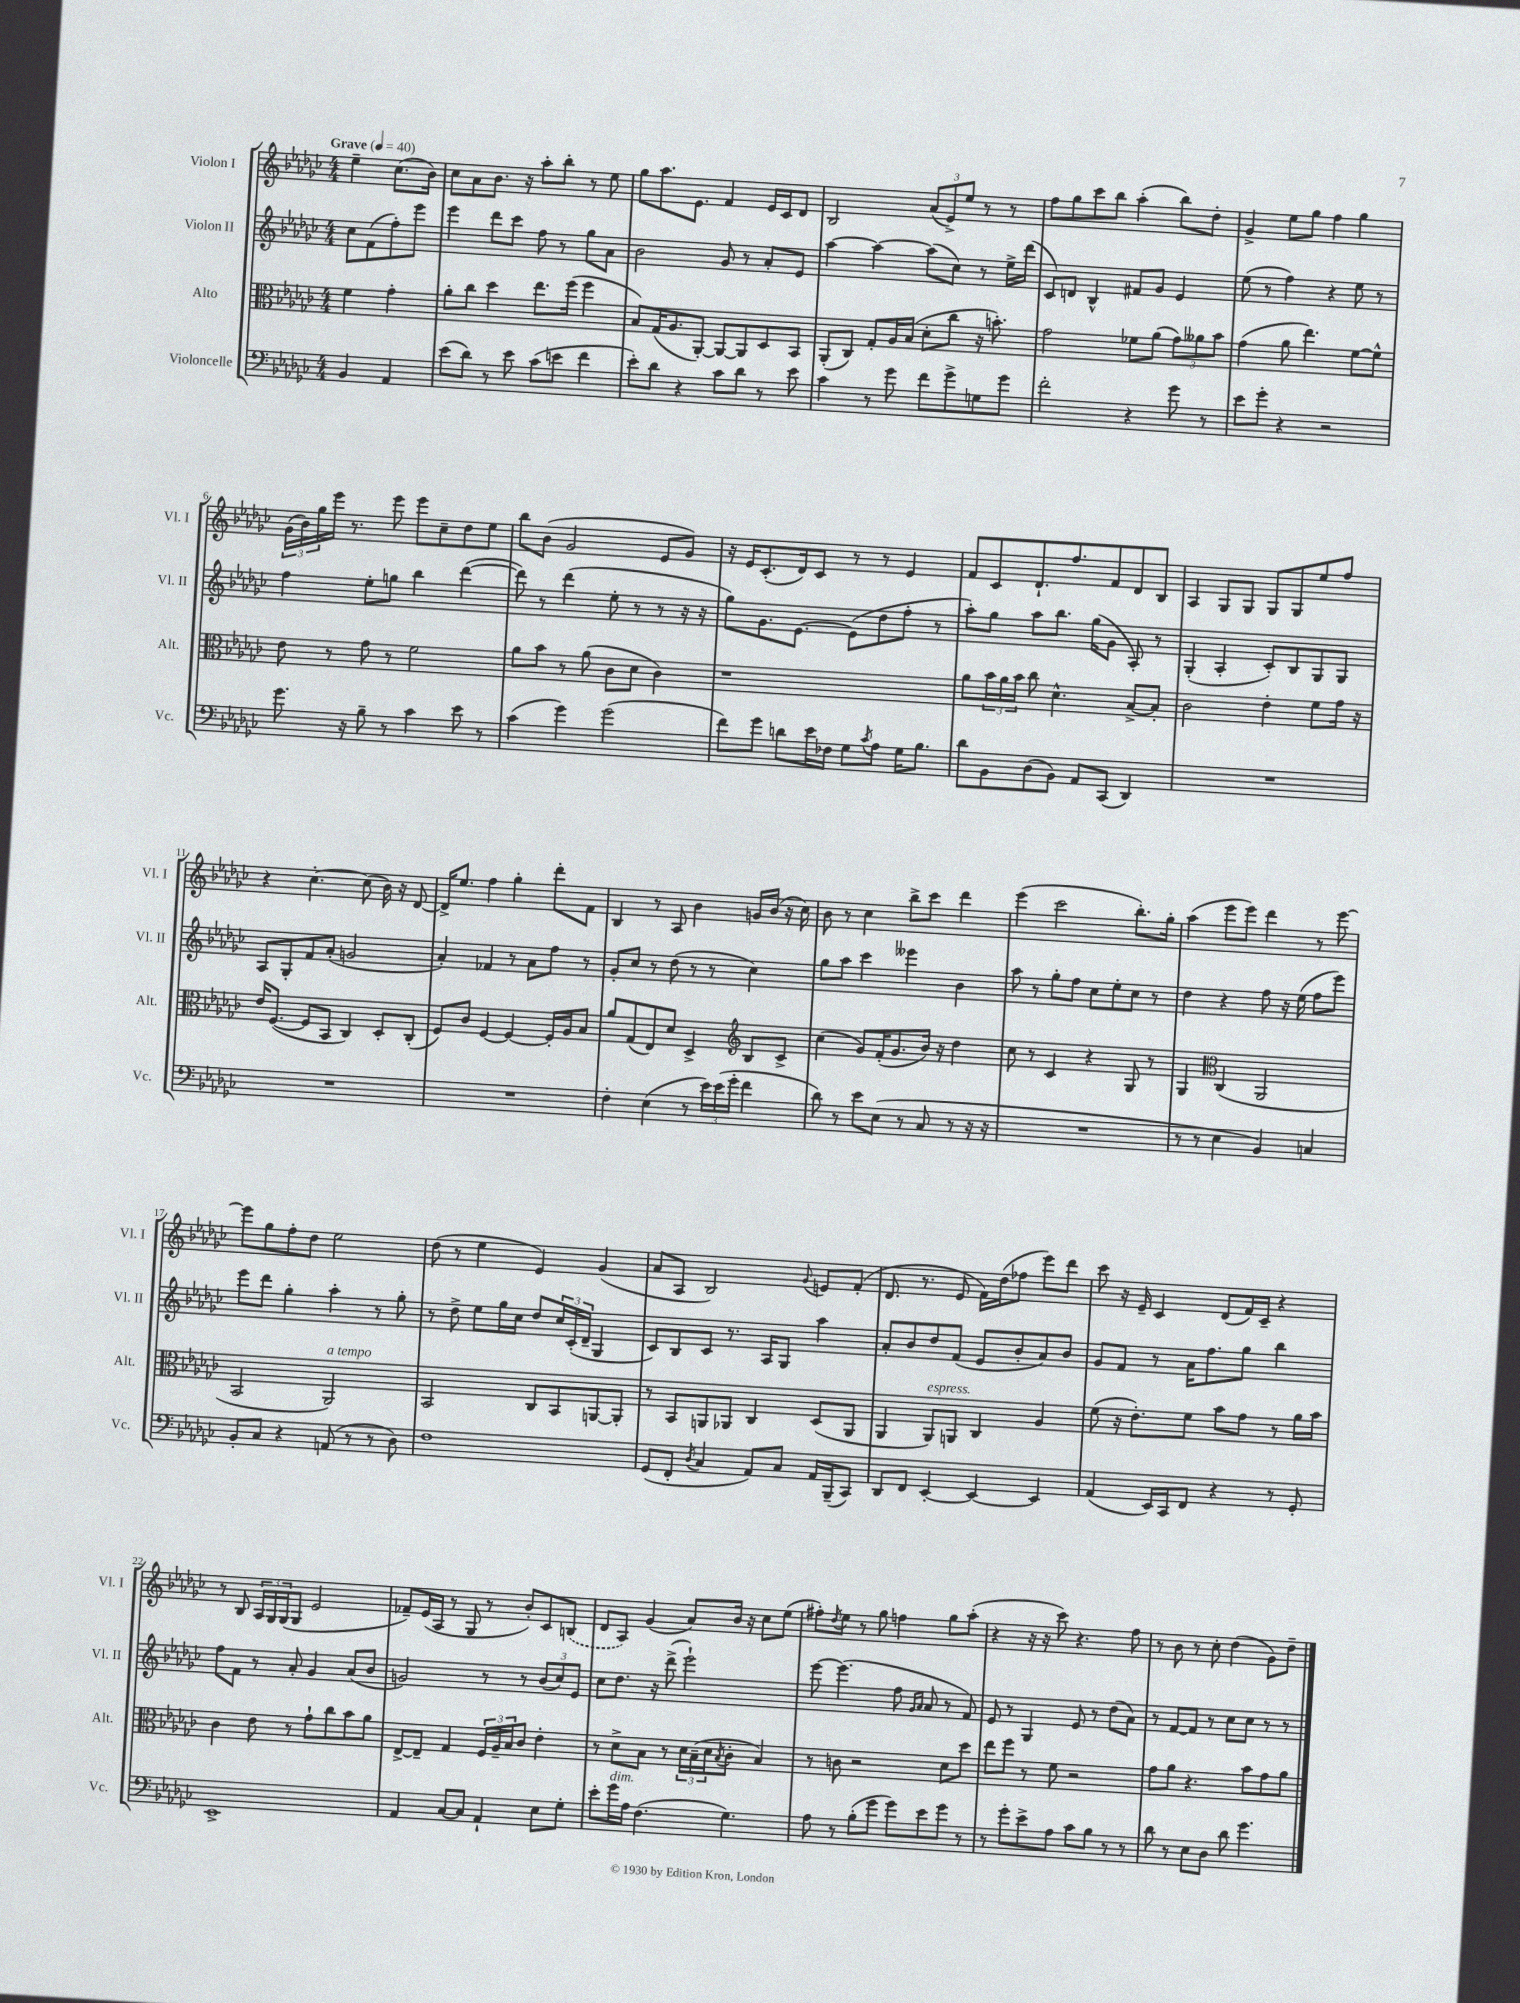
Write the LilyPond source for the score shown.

<<
\new StaffGroup <<
\new Staff = "s0" \with { instrumentName = "Violon I" shortInstrumentName = "Vl. I" } {
    \clef treble \key ges \major \numericTimeSignature \time 4/4 \partial 2 \tempo "Grave" 4 = 40
    ees''4-- ces''8.( bes'16) |
    ces''8 aes'8 bes'8. r16 aes''8-. bes''8-. r8 ees''8 |
    ges''8 aes''8. ees'8. f'4 ees'16 ces'16 des'8 |
    bes2 \tuplet 3/2 { aes'8( ees'8->) ees''8 } r8 r8 |
    f''8 ges''8 ces'''8 bes''8 aes''4-.( bes''8) des''8-. |
    ges'4-> ees''8 ges''8 f''4 ges''4 |
    \tuplet 3/2 { ges'16( bes'16) ges''16 } ees'''16 r8. ees'''8 ees'''8 ces''8-- des''8 ees''8 |
    bes''8 bes'8( ges'2 ees'8 ges'8) |
    r16 ees'16 ces'8.-.( des'16) ces'8 r8 r8 ees'4 |
    f'8 ces'8 des'8.-! f''8. f'8 des'8 bes8 |
    aes4 ges8 ges8 ges8 ges8 ees''8 f''8 |
    r4 ces''4.~-. ces''8( bes'16) r16 des'8~ |
    des'16-> ees''8. f''4 ges''4-. des'''8-. f'8 |
    bes4 r8 aes8 bes'4 g'16 bes'16( r16 ces''16) |
    bes'8 r8 ces''4 bes''8-> ces'''8 des'''4 |
    ees'''4( ces'''2 bes''8.-.) ges''16-. |
    aes''4( ees'''8 ees'''8) des'''4 r8 ees'''8~ |
    ees'''8 ges''8 f''8-. des''8 ees''2 |
    des''8( r8 ees''4 ees'4) ges'4( |
    aes'8 aes8 bes2) \appoggiatura { ges'8 } e'8 f'8-.( |
    des'8. r8. ees'8 f'16) des''16( fes''8 ees'''8) des'''8 |
    ces'''8 r16 ees'16-- ces'4 des'8( f'16) ces'16-- r4 |
    r8 bes8 \tuplet 3/2 { aes16 ges16 ges16( } ges8 ees'2 |
    fes'8--) ees'16( aes16 r8 ges8 r8 bes'8-.) ces'8 \once \slurDashed b8( |
    des'8 aes8) ges'4( aes'8) bes'16 r16 ces''8 ees''8( |
    fis''8-.) \acciaccatura { des''8 } ees''8 r8 ges''8 f''4 ges''8 aes''8-.( |
    r4 r16 r16 ces'''8) r4. f''8 |
    r8 bes'8 r8 ces''8-. des''4( ges'8) des''8-- \bar "|." |
}
\new Staff = "s1" \with { instrumentName = "Violon II" shortInstrumentName = "Vl. II" } {
    \clef treble \key ges \major \numericTimeSignature \time 4/4 \partial 2
    ces''8 f'8( f''8-.) ees'''8 |
    ees'''4 des'''8 ces'''8 f''8 r8 ges''8 aes'8 |
    bes'2 ges'8 r8 aes'8-. ees'8 |
    aes''4~ aes''4~ aes''8( ces''8) r8 ees''16-> des'''16( |
    ces'8) d'8 bes4-^ fis'8 ges'8 ees'4 |
    ees''8( r8 f''4) r4 ees''8 r8 |
    f''4 ees''8-. g''8 bes''4 des'''4~( |
    des'''8) r8 des'''4( ees''8-. r8 r8 r16 r16 |
    ges''8) ges'8. ees'8.~ ees'8( des''8 f''8-. r8 |
    aes''8-.) ges''8 aes''8 bes''8. ges''16( ges'8 aes8-.) r8 |
    ges4-.( aes4-. ces'8-.) bes8 ges8 ges8 |
    aes8 ges8-. f'8 aes'8-.( g'2 |
    aes'4-.) fes'4 r8 aes'8 f''8 r8 |
    ges'8-. ces''8 r8 des''8( r8 r8 ces''4) |
    ges''8 aes''8 ces'''4 eeses'''4 bes'4 |
    aes''8 r8 ges''8-. f''8 ces''8 ees''8-. ces''8 r8 |
    des''4 r4 f''8 r16 ees''16( f''8 ees'''8) |
    ees'''8 des'''8 ges''4-. aes''4-. r8 ges''8-. |
    r8 des''8-> ees''8 ges''16 ces''16 des''8 \tuplet 3/2 { ces''16 ces'16-.( des'16-- } ges4 |
    ces'8) bes8 ces'8 r8. aes16 ges8 aes''4 |
    aes'8-. bes'8 des''8 f'8( ees'8 bes'8-. aes'8) bes'8 |
    ges'8 f'8 r8 aes'16 f''8. ges''8 bes''4 |
    f''8 f'8 r8 aes'8-. ges'4 aes'8( bes'8 |
    g'2) r8 r8 \tuplet 3/2 { bes'8( ces''8) ees'8 } |
    ces''8 des''8. r16 des'''8->( ees'''2-!) |
    ees'''8~ ees'''4.( f''8 \grace { ges'16 aes'16 } aes'8 r8 f'8) |
    ees'8 r8 ges4 ees'8 r8 des''8( aes'8) |
    r8 f'8~ f'8 r8 ces''8 ces''8 r8 r8 \bar "|." |
}
\new Staff = "s2" \with { instrumentName = "Alto" shortInstrumentName = "Alt." } {
    \clef alto \key ges \major \numericTimeSignature \time 4/4 \partial 2
    f'4 ges'4-. |
    aes'8-. ces''8 des''4 ees''8. f''16( f''4 |
    bes8) ges16( aes8. aes,8~-.) aes,8~ aes,8 des8 bes,8 |
    aes,8-.( ces8) ges8-. aes16 bes16( des'8-. ces''8 r16 b'8.-.) |
    ges'2 fes'8 aes'8( \tuplet 3/2 { ges'8) aeses'8 bes'8 } |
    ges'4( aes'8 ees''4.) f'8~ f'8-^ |
    ees'8 r8 ges'8 r8 f'2 |
    aes'8 bes'8 r8 aes'8( ces'8 des'8 ces'4) |
    r1 |
    aes'8 \tuplet 3/2 { bes'16 aes'16 bes'16 } ces''8 des'4.-^ bes8~-> bes8-. |
    ces'2 ees'4-. f'8 ges'16 r16 |
    ees'16 f8.~( f8 bes,8 ces4) des8-. ces8-.( |
    f8) ces'8 f4~ f4~ f16-. aes16 bes8 |
    aes'8 ges8( ees8) des'8 des4-> \clef treble bes8 ces'8-> |
    ces''4( ges'8) f'16-.( ges'8. bes'16) r16 des''4 |
    ces''8 r8 ces'4 r4 ges8 r8 |
    ges4 \clef alto ces4( aes,2 |
    bes,2 aes,2^\markup { \italic "a tempo" }) |
    bes,2 ces8 bes,8 a,8~ a,8-. |
    r8 bes,8 a,8 aes,8 ces4 des8( aes,8 |
    aes,4 aes,8^\markup { \italic "espress." }) a,8 ces4 aes4 |
    f'8( r16 ees'8.-.) f'8 bes'8 ges'8 r8 aes'16 bes'16 |
    ces'4 ees'8 r8 ges'8-! ces''8 bes'8 aes'8 |
    ees8~-> ees8-- ges4 \tuplet 3/2 { f16 aes16-- bes16 } ces'8 ees'4-. |
    r8 des'8-> bes8 r8 \tuplet 3/2 { des'16 bes16--( des'16 } \acciaccatura { bes8 } ces'8-. bes4) |
    r8 c'8 r2 des'8 des''8 |
    ees''8 f''8 r8 f'8 r2 |
    ges'8 aes'8 r4. bes'8 ges'8 aes'8 \bar "|." |
}
\new Staff = "s3" \with { instrumentName = "Violoncelle" shortInstrumentName = "Vc." } {
    \clef bass \key ges \major \numericTimeSignature \time 4/4 \partial 2
    bes,4 aes,4 |
    ees'8( des'8) r8 ees'8 ces'8( e'8 f'4 |
    ees'8-.) des'8 r4 ces'8 des'8 r8 ees'8 |
    ces'4 r8 ges'8 f'8 ges'8-> g8 ges'8 |
    f'2-. r4 ges'8 r8 |
    ees'8 ges'8-. r4 r2 |
    ges'8. r16 bes8-- r8 ces'4 ees'8 r8 |
    ces'4( ges'4) ges'2( |
    f'8) ges'8 d'8 ees'16 fes16 ges8 \acciaccatura { ces'8 } aes8 ges16 bes8. |
    des'8 bes,8 des8( bes,8) aes,8 ces,8( des,4) |
    R1 |
    R1 |
    R1 |
    f4-. ees4( r8 \tuplet 3/2 { ees'16) ees'16( ges'16-. } f'4 |
    des'8) r8 ees'8 ees8( r8 ces8 r8 r16 r16 |
    R1 |
    r8 r8 ees4 bes,4) c4 |
    bes,8-. ces8 r4 a,8( r8 r8 des8) |
    f1 |
    ges,8( f,8-. \acciaccatura { des8 } ces4 aes,8) ces8 aes,16 bes,,16--( ces,8) |
    des,8 f,8 ees,4~-. ees,4~ ees,4 |
    aes,4( ees,16) ces,16 f,8 r4 r8 ges,8-. |
    ees,1-> |
    aes,4 ces8~ ces8 aes,4-! ees8 ges8-. |
    ees'8-. ges'16^\markup { \italic "dim." } aes16 f4.( ges4.) |
    aes8 r8 bes8-.( ges'8 ges'8) ees'8 ges'8 r8 |
    r8 ges'8-. ees'8-> aes8 ces'8 bes8 r8 r8 |
    des'8 r8 ees8 des8 des'8 ges'4. \bar "|." |
}
>>
>>
